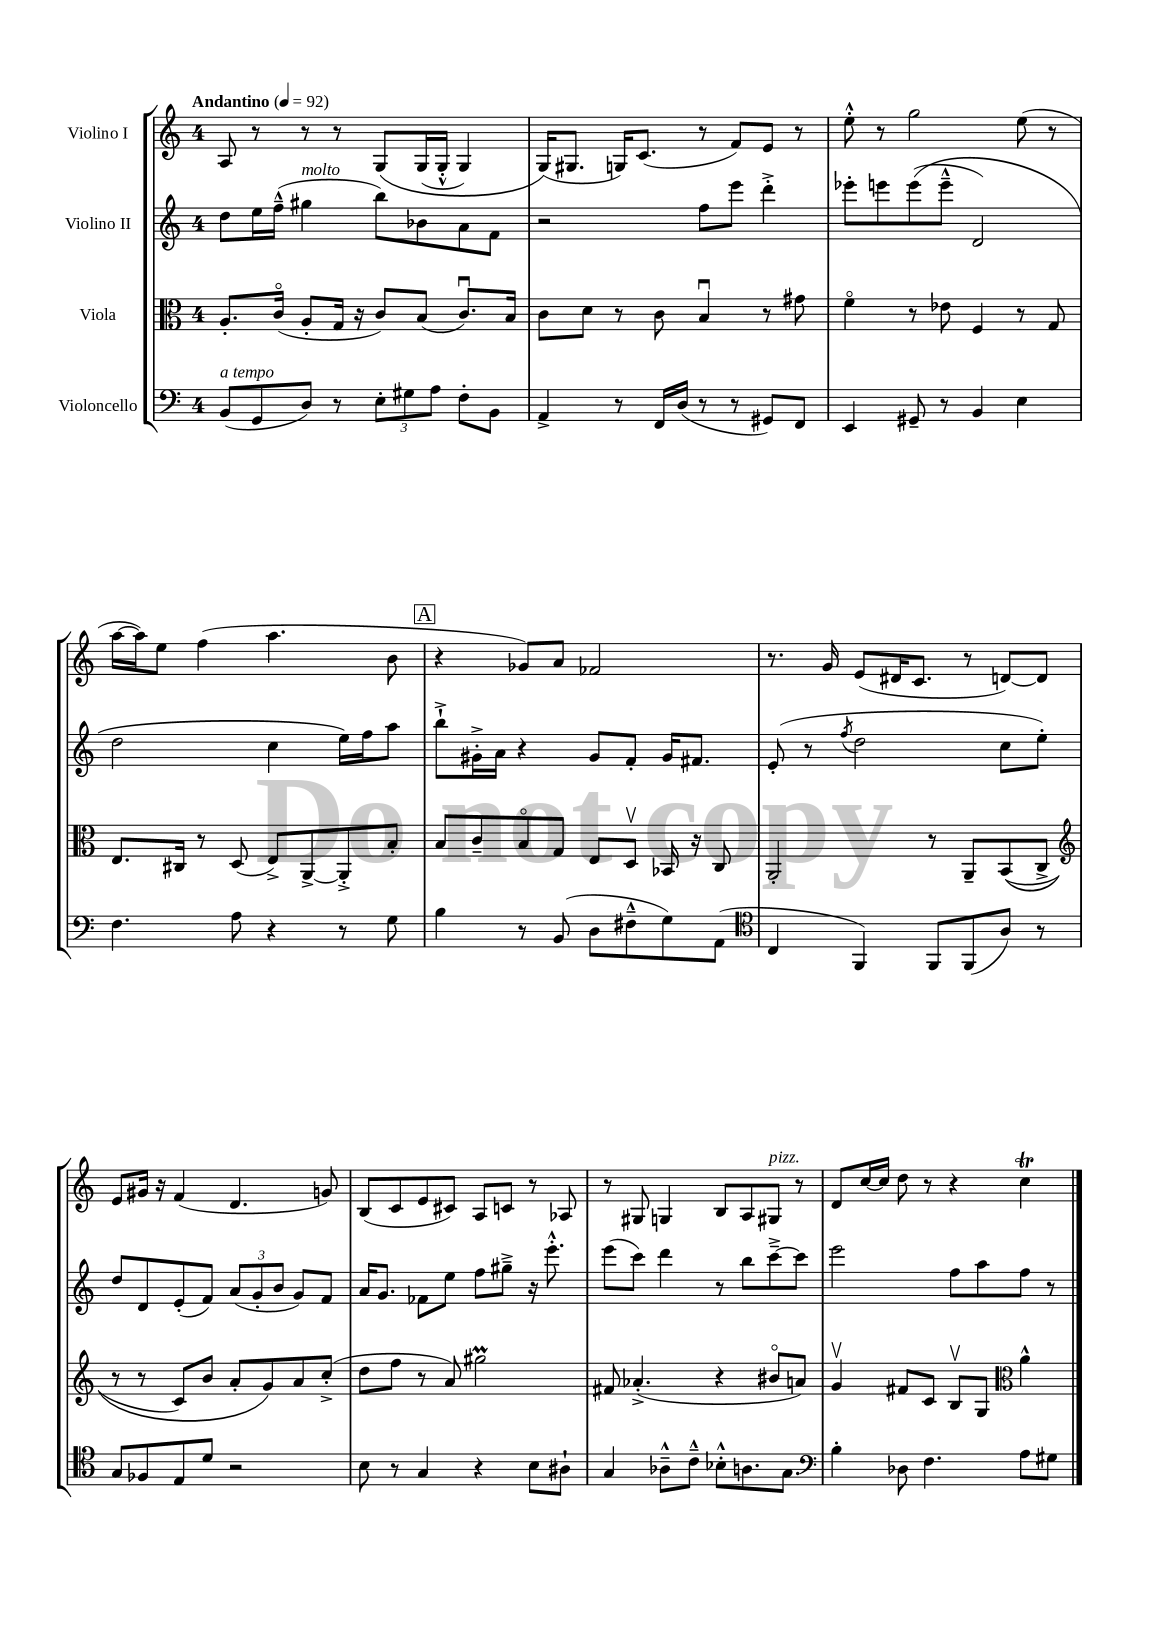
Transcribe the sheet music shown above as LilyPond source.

<<
\new StaffGroup <<
\new Staff = "s0" \with { instrumentName = "Violino I" } {
    \clef treble \key c \major \once \override Staff.TimeSignature.style = #'single-digit \time 4/4 \tempo "Andantino" 4 = 92
    a8 r8 r8 r8 g8\( g16( g16-.-^ g4) |
    g16(\) gis8. g16) c'8.( r8 f'8) e'8 r8 |
    e''8-.-^ r8 g''2 e''8( r8 |
    a''16~ a''16) e''8 f''4( a''4. b'8 |
    \mark \markup { \box "A" } r4 ges'8) a'8 fes'2 |
    r8. g'16 e'8( dis'16 c'8. r8 d'8~) d'8 |
    e'8 gis'16 r16 f'4( d'4. g'8) |
    b8( c'8 e'8 cis'8) a8 c'8 r8 aes8 |
    r8 gis8 g4 b8 a8 gis8^\markup { \italic "pizz." } r8 |
    d'8 c''16~ c''16 d''8 r8 r4 c''4\trill \bar "|." |
}
\new Staff = "s1" \with { instrumentName = "Violino II" } {
    \clef treble \key c \major \once \override Staff.TimeSignature.style = #'single-digit \time 4/4
    d''8 e''16 f''16---^( gis''4^\markup { \italic "molto" } b''8) bes'8 a'8 f'8 |
    r2 f''8 e'''8 d'''4-.-> |
    ees'''8-. e'''8 e'''8(\( e'''8---^ d'2) |
    d''2 c''4 e''16\) f''16 a''8 |
    \mark \markup { \box "A" } b''8-!-> gis'16-.-> a'16 r4 gis'8 f'8-. gis'16 fis'8. |
    e'8-.( r8 \acciaccatura { f''8 } d''2 c''8 e''8-.) |
    d''8 d'8 e'8-.( f'8) \tuplet 3/2 { a'8( g'8-. b'8 } g'8) f'8 |
    a'16 g'8. fes'8 e''8 f''8 gis''8---> r16 e'''8.-.-^ |
    e'''8( c'''8) d'''4 r8 b''8 c'''8~---> c'''8 |
    e'''2 f''8 a''8 f''8 r8 \bar "|." |
}
\new Staff = "s2" \with { instrumentName = "Viola" } {
    \clef alto \key c \major \once \override Staff.TimeSignature.style = #'single-digit \time 4/4
    a8.-. c'16\flageolet( a8-. g16 r16 c'8) b8( c'8.\downbow) b16 |
    c'8 d'8 r8 c'8 b4\downbow r8 gis'8 |
    f'4\flageolet r8 ees'8 f4 r8 g8 |
    e8. cis16 r8 d8( e8->) a,8~-> a,8-.-> b8-. |
    \mark \markup { \box "A" } b8 c'8-- b8\flageolet g8 e8 d8\upbow bes,16 r16 c8 |
    a,2-. r8 a,8-- b,8(\( c8-> |
    \clef treble r8 r8 c'8) b'8 a'8-. g'8\) a'8 c''8-.->( |
    d''8 f''8 r8 a'8) gis''2\prall |
    fis'8 aes'4.-.->( r4 bis'8\flageolet a'8) |
    g'4\upbow fis'8 c'8 b8\upbow g8 \clef alto a'4-^ \bar "|." |
}
\new Staff = "s3" \with { instrumentName = "Violoncello" } {
    \clef bass \key c \major \once \override Staff.TimeSignature.style = #'single-digit \time 4/4
    b,8^\markup { \italic "a tempo" }( g,8 d8) r8 \tuplet 3/2 { e8-. gis8 a8 } f8-. b,8 |
    a,4-> r8 f,16 d16( r8 r8 gis,8) f,8 |
    e,4 gis,8-- r8 b,4 e4 |
    f4. a8 r4 r8 g8 |
    \mark \markup { \box "A" } b4 r8 b,8( d8 fis8---^ g8) a,8( |
    \clef tenor c4 f,4) f,8 f,8( a8) r8 |
    g8 fes8 e8 d'8 r2 |
    b8 r8 g4 r4 b8 ais8-! |
    g4 aes8---^ c'8---^ bes8-.-^ a8. g8. |
    \clef bass b4-. des8 f4. a8 gis8 \bar "|." |
}
>>
>>
\layout { \context { \Score \remove "Bar_number_engraver" } }
